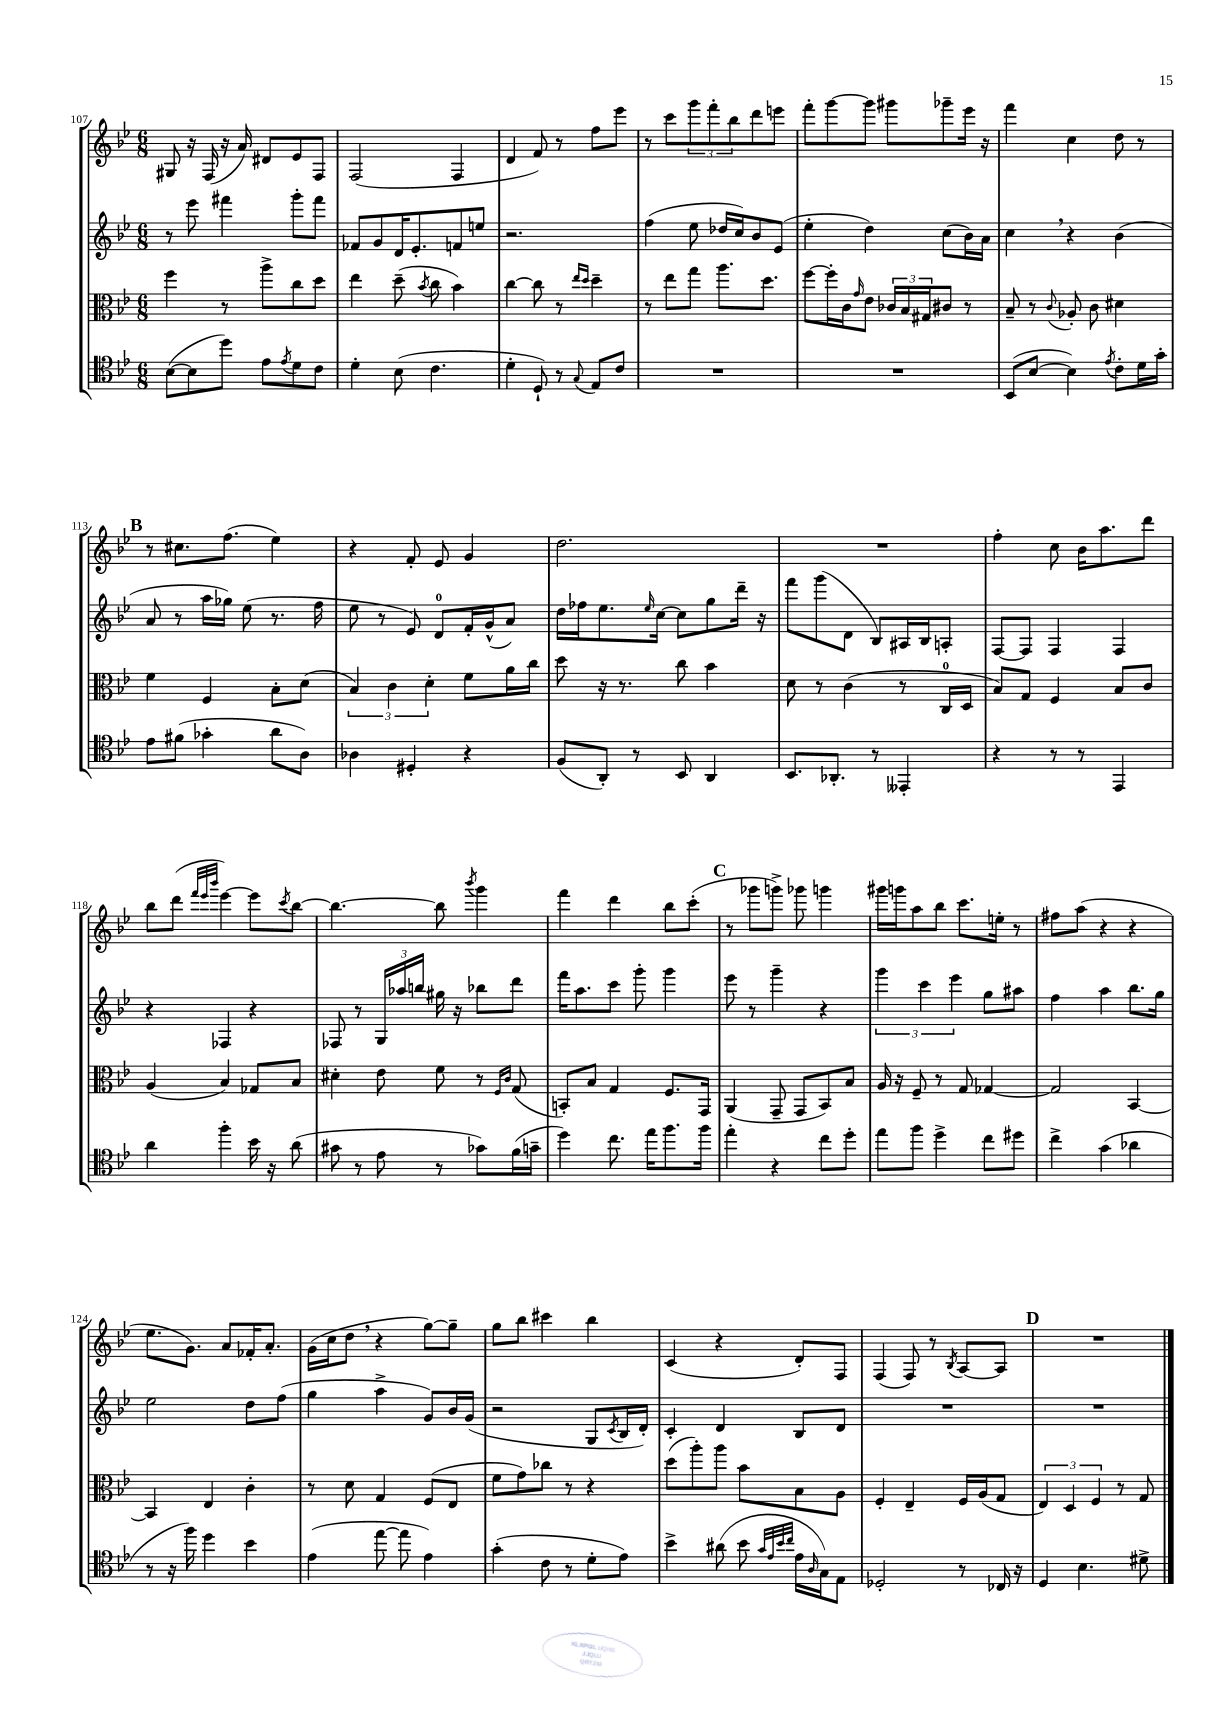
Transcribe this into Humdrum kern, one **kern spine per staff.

**kern	**kern	**kern	**kern
*staff4	*staff3	*staff2	*staff1
*clefC4	*clefC3	*clefG2	*clefG2
*k[b-e-]	*k[b-e-]	*k[b-e-]	*k[b-e-]
*M6/8	*M6/8	*M6/8	*M6/8
([8B-	4ff	8r	8G#
8B-]	.	8eee-	16r
.	.	.	(16F
8dd)	8r	4fff#	16r
.	.	.	16a)
8e-	8aa^	.	8d#
8qe-	.	.	.
8d	8cc	8ggg'	8e-
8c	8dd	8fff#	8F
=	=	=	=
4d'	4ee-	8f-	(2F
.	.	8g	.
(8B-	(8dd~	16d	.
.	.	8.e-'	.
.	8qb-	.	.
4.c	8cc	.	.
.	4b-)	8f	4F
.	.	8ee	.
=	=	=	=
4d'	[4cc	2.r	4d
8D`)	8cc]	.	8f)
8r	8r	.	8r
.	16qqee-	.	.
8qqG	16qqdd	.	.
8E-	4dd~	.	8ff
8c	.	.	8eee-
=	=	=	=
2.r	8r	(4ff	8r
.	8ee-	.	8ccc
.	8gg	8ee-	12ggg
.	.	.	12fff'
.	8.aa	16dd-	.
.	.	.	12bb-
.	.	16cc)	.
.	.	8b-	8ddd
.	8.dd	.	.
.	.	(8e-	8eee
=	=	=	=
2.r	[8ff	4ee-'	8fff'
.	16ff']	.	[8ggg
.	16c	.	.
.	16qqg	.	.
.	8e-	4dd)	8ggg]
.	24c-	.	8ggg#
.	24B-	.	.
.	24G#	.	.
.	8c#	(8cc	8ggg-~
.	8r	16b-)	16eee-
.	.	16a	16r
=	=	=	=
(8BB-	8B-~	4cc	4fff
[8B-	8r	.	.
.	8qqc	.	.
4B-])	8A-'	4r	4cc
.	8c	.	.
8qe-	.	.	.
8c'	4d#	(4b-	8dd
16d	.	.	8r
16g'	.	.	.
=	=	=	=
8e-	4f	8a	8r
(8f#	.	8r	8.cc#
4g-'	4F	16aa	.
.	.	16gg-)	(8.ff
.	.	(8ee-	.
8a	8B-'	8.r	4ee-)
8A)	(8d	.	.
.	.	16ff	.
=	=	=	=
4A-	6B-)	8ee-	4r
.	.	8r	.
.	6c	.	.
4D#'	.	8e-)	8f'
.	6d'	.	.
.	.	8d	8e-
4r	8f	16f'	4g
.	.	(16g^^	.
.	16a	8a)	.
.	16cc	.	.
=	=	=	=
(8F	8dd	16dd	2.dd
.	.	16ff-	.
8AA')	16r	8.ee-	.
.	8.r	.	.
8r	.	.	.
.	.	16qqee-	.
.	.	[16cc	.
8BB-	8cc	8cc]	.
4AA	4b-	8gg	.
.	.	16ddd~	.
.	.	16r	.
=	=	=	=
8.BB-	8d	8fff	2.r
.	8r	(8ggg	.
8.AA-'	.	.	.
.	(4c	8d	.
8r	.	8B-)	.
4EE--'	8r	16A#	.
.	.	16B-	.
.	16C	8A'	.
.	16D	.	.
=	=	=	=
4r	8B-)	[8F	4ff'
.	8G	8F]	.
8r	4F	4F	8cc
8r	.	.	16b-
.	.	.	8.aa
4EE-	8B-	4F	.
.	8c	.	8ddd
=	=	=	=
4a	(4A	4r	8bb-
.	.	.	(8ddd
.	.	.	32qqfff
.	.	.	32qqeee-
.	.	.	32qqbbb-
4ff'	4B-)	4F-	[4eee-)
16b-	8G-	4r	8eee-]
16r	.	.	.
.	.	.	8qccc
(8a	8B-	.	[8bb-
=	=	=	=
8g#	4d#'	8F-	4.bb-_
8r	.	8r	.
8e-	8e-	24G	.
.	.	24aa-	.
.	.	24bb	.
8r	8f	16gg#	8bb-]
.	.	16r	.
.	.	.	8qbbb-
8g-)	8r	8bb-	4ggg
.	16qqF	.	.
.	16qqc	.	.
(16f	(8G	8ddd	.
16g~	.	.	.
=	=	=	=
4dd)	8BB')	16fff	4fff
.	.	8.aa	.
.	8B-	.	.
8.cc	4G	8ccc	4ddd
.	.	8ggg'	.
16ee-	.	.	.
8.ff	8.F	4ggg	8bb-
.	.	.	(8ccc'
16ff	16GG	.	.
=	=	=	=
4ee-'	(4AA	8eee-	8r
.	.	8r	8ggg-
4r	8GG~	4ggg~	8ggg^)
.	8GG	.	8ggg-
8cc	8BB-)	4r	4ggg
8dd'	8B-	.	.
=	=	=	=
8ee-	16A	6ggg	16ggg#
.	16r	.	16ggg
8ff	8F~	.	8aa
.	.	6ccc	.
4dd^	8r	.	8bb-
.	.	6eee-	.
.	8G	.	8.ccc
8cc	[4G-	8gg	.
.	.	.	16ee'
8dd#	.	8aa#	8r
=	=	=	=
4cc^	2G-]	4ff	8ff#
.	.	.	(8aa
(4g	.	4aa	4r
4a-	[4BB-	8.bb-	4r
.	.	16gg	.
=	=	=	=
8r	4BB-]	2ee-	8.ee-
16r	.	.	.
16ff)	.	.	8.g)
4dd	4E-	.	.
.	.	.	8a
4b-	4c'	8dd	16f-'
.	.	.	8.a'
.	.	(8ff	.
=	=	=	=
(4e-	8r	4gg	(16g
.	.	.	16cc
.	8d	.	8dd
[8ee-	4G	4aa^	4r
8ee-]	.	.	.
4e-)	(8F	8g)	[8gg)
.	8E-	16b-	8gg~]
.	.	(16g	.
=	=	=	=
(4g'	8f	2r	8gg
.	8g)	.	8bb-
8c	8cc-	.	4ccc#
8r	8r	.	.
8d'	4r	8G	4bb-
.	.	8qc	.
8e-)	.	16B-	.
.	.	16d')	.
=	=	=	=
4b-^	(8dd	4c'	(4c
.	8aa')	.	.
(8a#	8aa	4d	4r
8b-	8b-	.	.
32qqg	.	.	.
32qqe-	.	.	.
32qqb-	.	.	.
32qqcc	.	.	.
16e-	8B-	8B-	8d')
16qqA	.	.	.
16G)	.	.	.
8E-	8A	8d	8F
=	=	=	=
2D-'	4F'	2.r	(4F
.	4E-~	.	8F)
.	.	.	8r
.	.	.	8qB-
8r	16F	.	[8A
.	(16A	.	.
16C-	8G	.	8A]
16r	.	.	.
=	=	=	=
4D	6E-)	2.r	2.r
.	6D	.	.
4.B-	.	.	.
.	6F	.	.
.	8r	.	.
8d#^	8G	.	.
==	==	==	==
*-	*-	*-	*-
